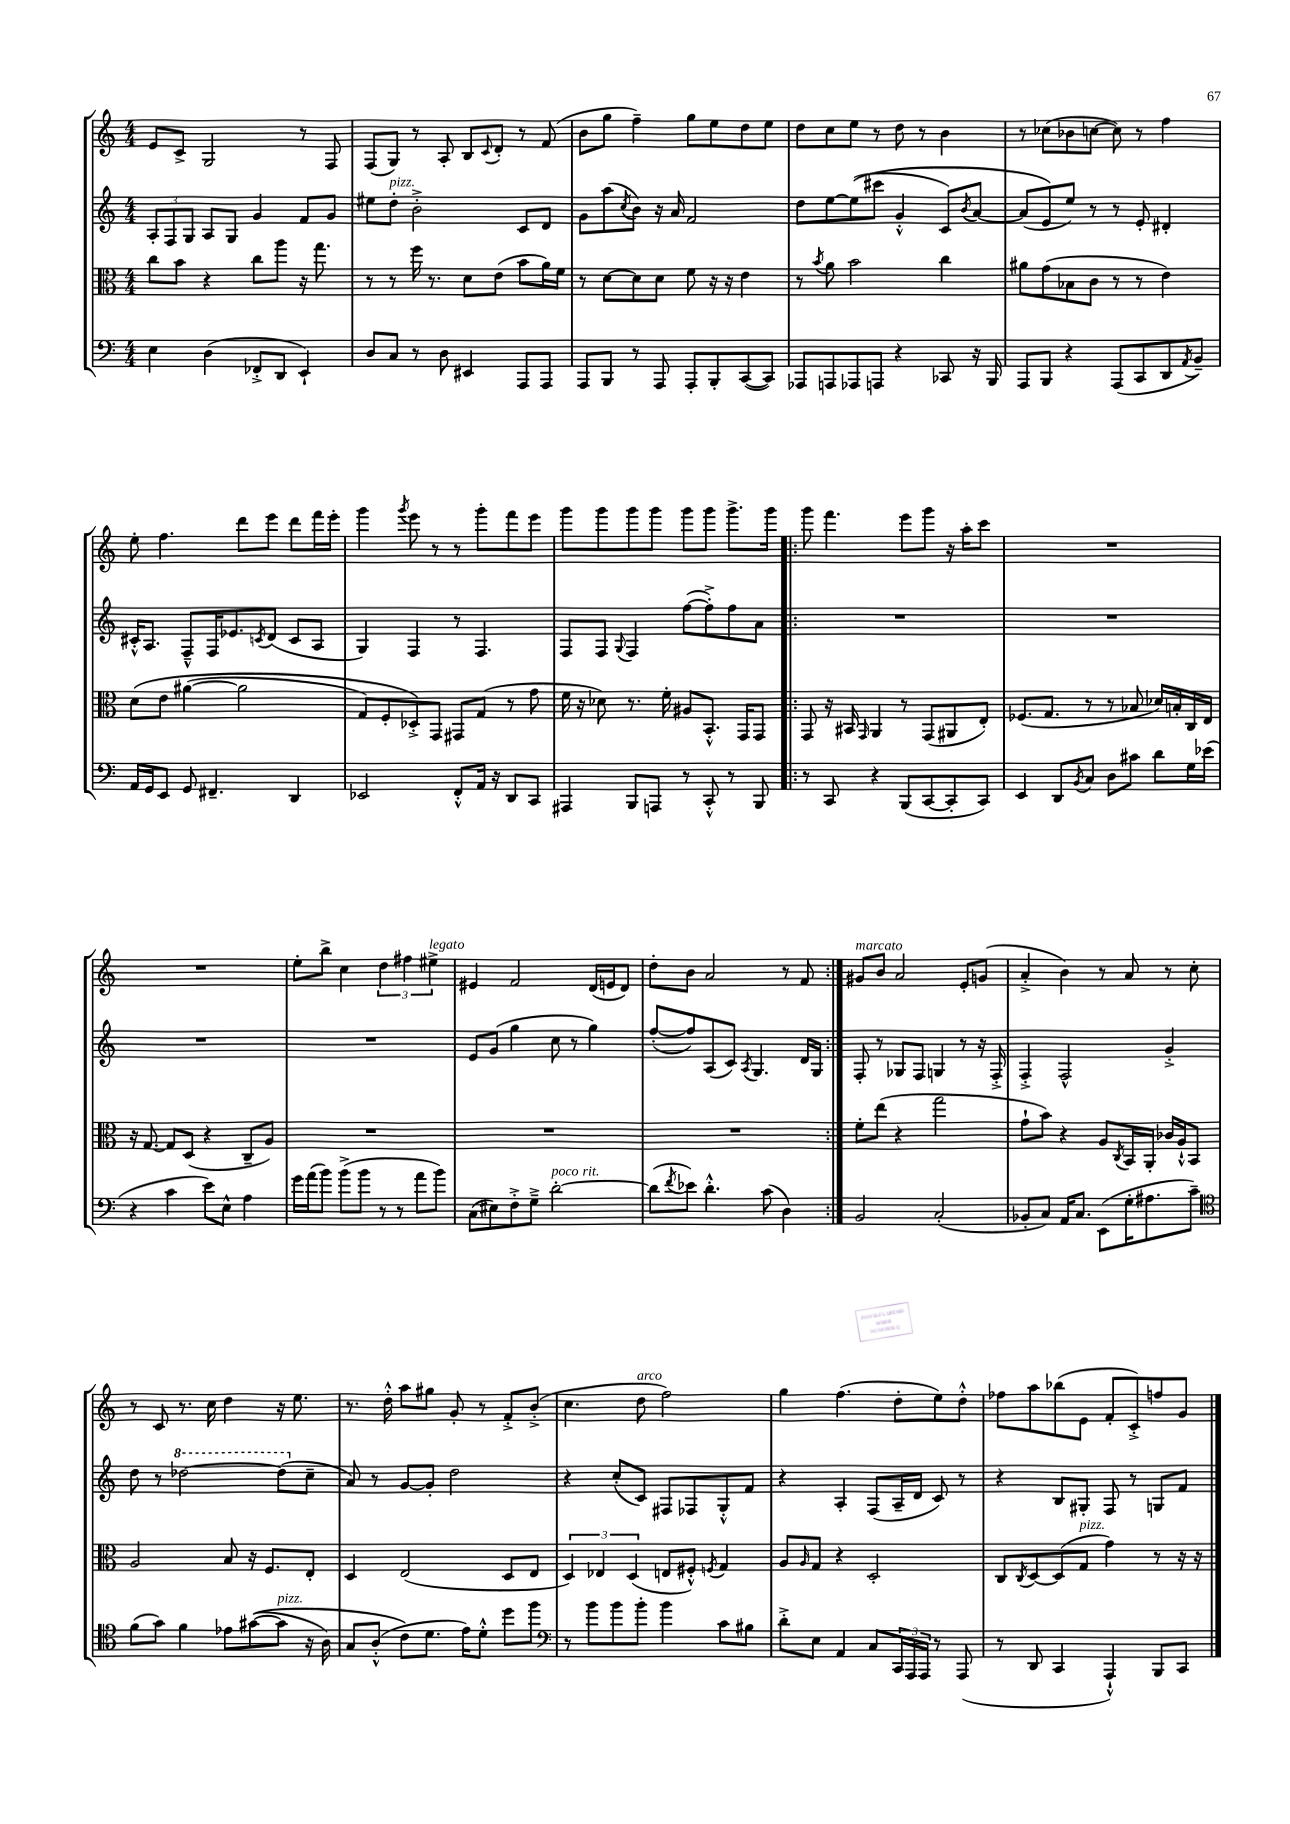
<<
\new StaffGroup <<
\new Staff = "s0" {
    \clef treble \key c \major \numericTimeSignature \time 4/4
    e'8 c'8-> g2 r8 f8 |
    f8( g8) r8 a8-. b8 \appoggiatura { c'8 } d'8-. r8 f'8( |
    b'8 g''8 f''4--) g''8 e''8 d''8 e''8 |
    d''8 c''8 e''8 r8 d''8 r8 b'4 |
    r8 ces''8( bes'8 c''8~ c''8) r8 f''4 |
    e''8-. f''4. d'''8 e'''8 d'''8 f'''16 e'''16-. |
    g'''4 \acciaccatura { g'''8 } e'''8 r8 r8 g'''8-. f'''8 e'''8 |
    g'''8 g'''8 g'''8 g'''8 g'''8 g'''8 g'''8.-> g'''16 |
    \repeat volta 2 { g'''8 f'''4. e'''8 g'''8 r16 a''16-. c'''8 |
    R1 |
    R1 |
    e''8-. b''8-> c''4 \tuplet 3/2 { d''4 fis''4 eis''4->^\markup { \italic "legato" } } |
    eis'4 f'2 d'16( e'16 d'8) |
    d''8-. b'8 a'2 r8 f'8 | }
    gis'8^\markup { \italic "marcato" } b'8 a'2 e'8-. g'8( |
    a'4-.-> b'4) r8 a'8 r8 c''8-. |
    r8 c'8 r8. c''16 d''4 r16 e''8. |
    r8. d''16-.-^ a''8 gis''8 g'8-. r8 f'8-.-> b'8-.->( |
    c''4. d''8^\markup { \italic "arco" } f''2) |
    g''4 f''4.( d''8-. e''8) d''8-.-^ |
    fes''8 a''8 bes''8( e'8 f'8-. c'8-.->) f''8 g'8 \bar "|." |
}
\new Staff = "s1" {
    \clef treble \key c \major \numericTimeSignature \time 4/4
    \tuplet 3/2 { a8-. f8 g8 } a8 g8 g'4 f'8 g'8 |
    eis''8 d''8-.^\markup { \italic "pizz." } b'2-.-> c'8 d'8 |
    g'8 a''8( \acciaccatura { c''8 } b'8) r16 a'16 f'2 |
    d''8 e''8~ e''8(\( cis'''8 g'4-.-^ c'8) \acciaccatura { b'8 } a'8~ |
    a'8( e'8\) e''8) r8 r8 e'8-. dis'4-. |
    cis'16-.-^ a8. f8---^ f16 ees'8. \acciaccatura { c'8 } d'8( c'8 a8 |
    g4) f4 r8 f4. |
    f8 f8 \appoggiatura { g8 } f4 f''8~( f''8-.->) f''8 a'8 |
    \repeat volta 2 { R1 |
    R1 |
    R1 |
    R1 |
    e'8 g'8( g''4 c''8 r8 g''4) |
    f''8~-.( f''8) a8( c'8) \acciaccatura { a8 } g4. d'16 g16 | }
    f8-. r8 ges8 f8 g4 r8 r16 f16-.-> |
    f4-.-> f2-^ g'4-.-> |
    d''8 r8 \ottava #1 des'''2~ des'''8( \ottava #0 c''8-- |
    a'8) r8 g'8~ g'8-. d''2 |
    r4 c''8-.( c'8) fis8 fes8 g8-.-^ f'8 |
    r4 a4-. f8( a16-- d'16 c'8) r8 |
    r4 b8 gis8-. f8 r8 g8 f'8 \bar "|." |
}
\new Staff = "s2" {
    \clef alto \key c \major \numericTimeSignature \time 4/4
    c''8 b'8 r4 c''8 a''8 r16 g''8. |
    r8 r8 f''16 r8. d'8 e'8( b'8 a'16) f'16 |
    r8 d'8~ d'8 d'8 f'8 r16 r16 e'4 |
    r8 \acciaccatura { b'8 } a'8 b'2 c''4 |
    ais'8 g'8( bes8 c'8 r8 r8 e'4) |
    d'8\( e'8 ais'4~( ais'2 |
    g8) f8-. des8-.->\) g,8 gis,8 g8( r8 g'8 |
    f'16 r16 des'8) r8. f'16-. ais8 b,8.-.-^ g,16 g,8 |
    \repeat volta 2 { g,8 r16 bis,16 \grace { g,16 } a,4 r8 g,8( ais,8 e8-.) |
    fes8.( g8. r8 r8 bes8 des'16) b16-. c16 e16 |
    r16 g8.~ g8 d8( r4 c8-- a8) |
    R1 |
    R1 |
    R1 | }
    f'8-. e''8( r4 g''2 |
    g'8-! b'8) r4 a8 \acciaccatura { c8 } b,16 a,16-. ces'16 a16-!-^ b,8 |
    a2 b8 r16 f8. e8-. |
    d4 e2( d8 e8 |
    \tuplet 3/2 { d4) ees4 d4( } e8 fis8-.-^) \acciaccatura { f8 } g4 |
    a8 \grace { a16 } g8 r4 d2-. |
    c8 \acciaccatura { c8 } d8~ d8( g8^\markup { \italic "pizz." } g'4) r8 r16 r16 \bar "|." |
}
\new Staff = "s3" {
    \clef bass \key c \major \numericTimeSignature \time 4/4
    e4 d4( fes,8-.-> d,8 e,4-!) |
    d8 c8 r8 d8 eis,4 a,,8 a,,8 |
    a,,8 b,,8 r8 a,,8 a,,8-. b,,8-. c,8~( c,8) |
    aes,,8 a,,8 aes,,8 a,,8 r4 ces,8 r16 b,,16 |
    a,,8 b,,8 r4 a,,8( c,8 d,8 \acciaccatura { a,8 } b,8--) |
    a,16 g,16 e,8 g,8 fis,4.-- d,4 |
    ees,2 f,8-.-^ a,16 r16 d,8 c,8 |
    ais,,4 b,,8 a,,8 r8 c,8-.-^ r8 b,,8 |
    \repeat volta 2 { r8 c,8 r4 b,,8( c,8~ c,8-. c,8) |
    e,4 d,8 \acciaccatura { b,8 } c8 d8 cis'8 d'8 g16 ees'16( |
    r4 c'4 e'8) e8-^ a4 |
    g'16 a'16( b'8) b'8->( b'8 r8 r8 a'8 b'8) |
    c8( eis8) f8-.-> g8---> d'2~-.^\markup { \italic "poco rit." } |
    d'8( \acciaccatura { f'8 } ees'8) d'4.-.-^ c'8( d4) | }
    b,2 c2-.( |
    bes,8-. c8) a,16 c8. e,8( g16-. ais8. c'8--) |
    \clef tenor f'8( g'8) f'4 ees'8 gis'8~(\( gis'8^\markup { \italic "pizz." } r16 a16) |
    g8 a8-.-^( c'8\) d'8. e'16) d'8-.-^ d''8 f''8 |
    \clef bass r8 b'8 b'8 b'8-. b'4 c'8 bis8 |
    d'8-.-> e8 a,4 c8 \tuplet 3/2 { c,16 a,,16 a,,16 } r8 a,,8( |
    r8 d,8 c,4 a,,4-!-^) b,,8 c,8 \bar "|." |
}
>>
>>
\layout { \context { \Score \remove "Bar_number_engraver" } }
